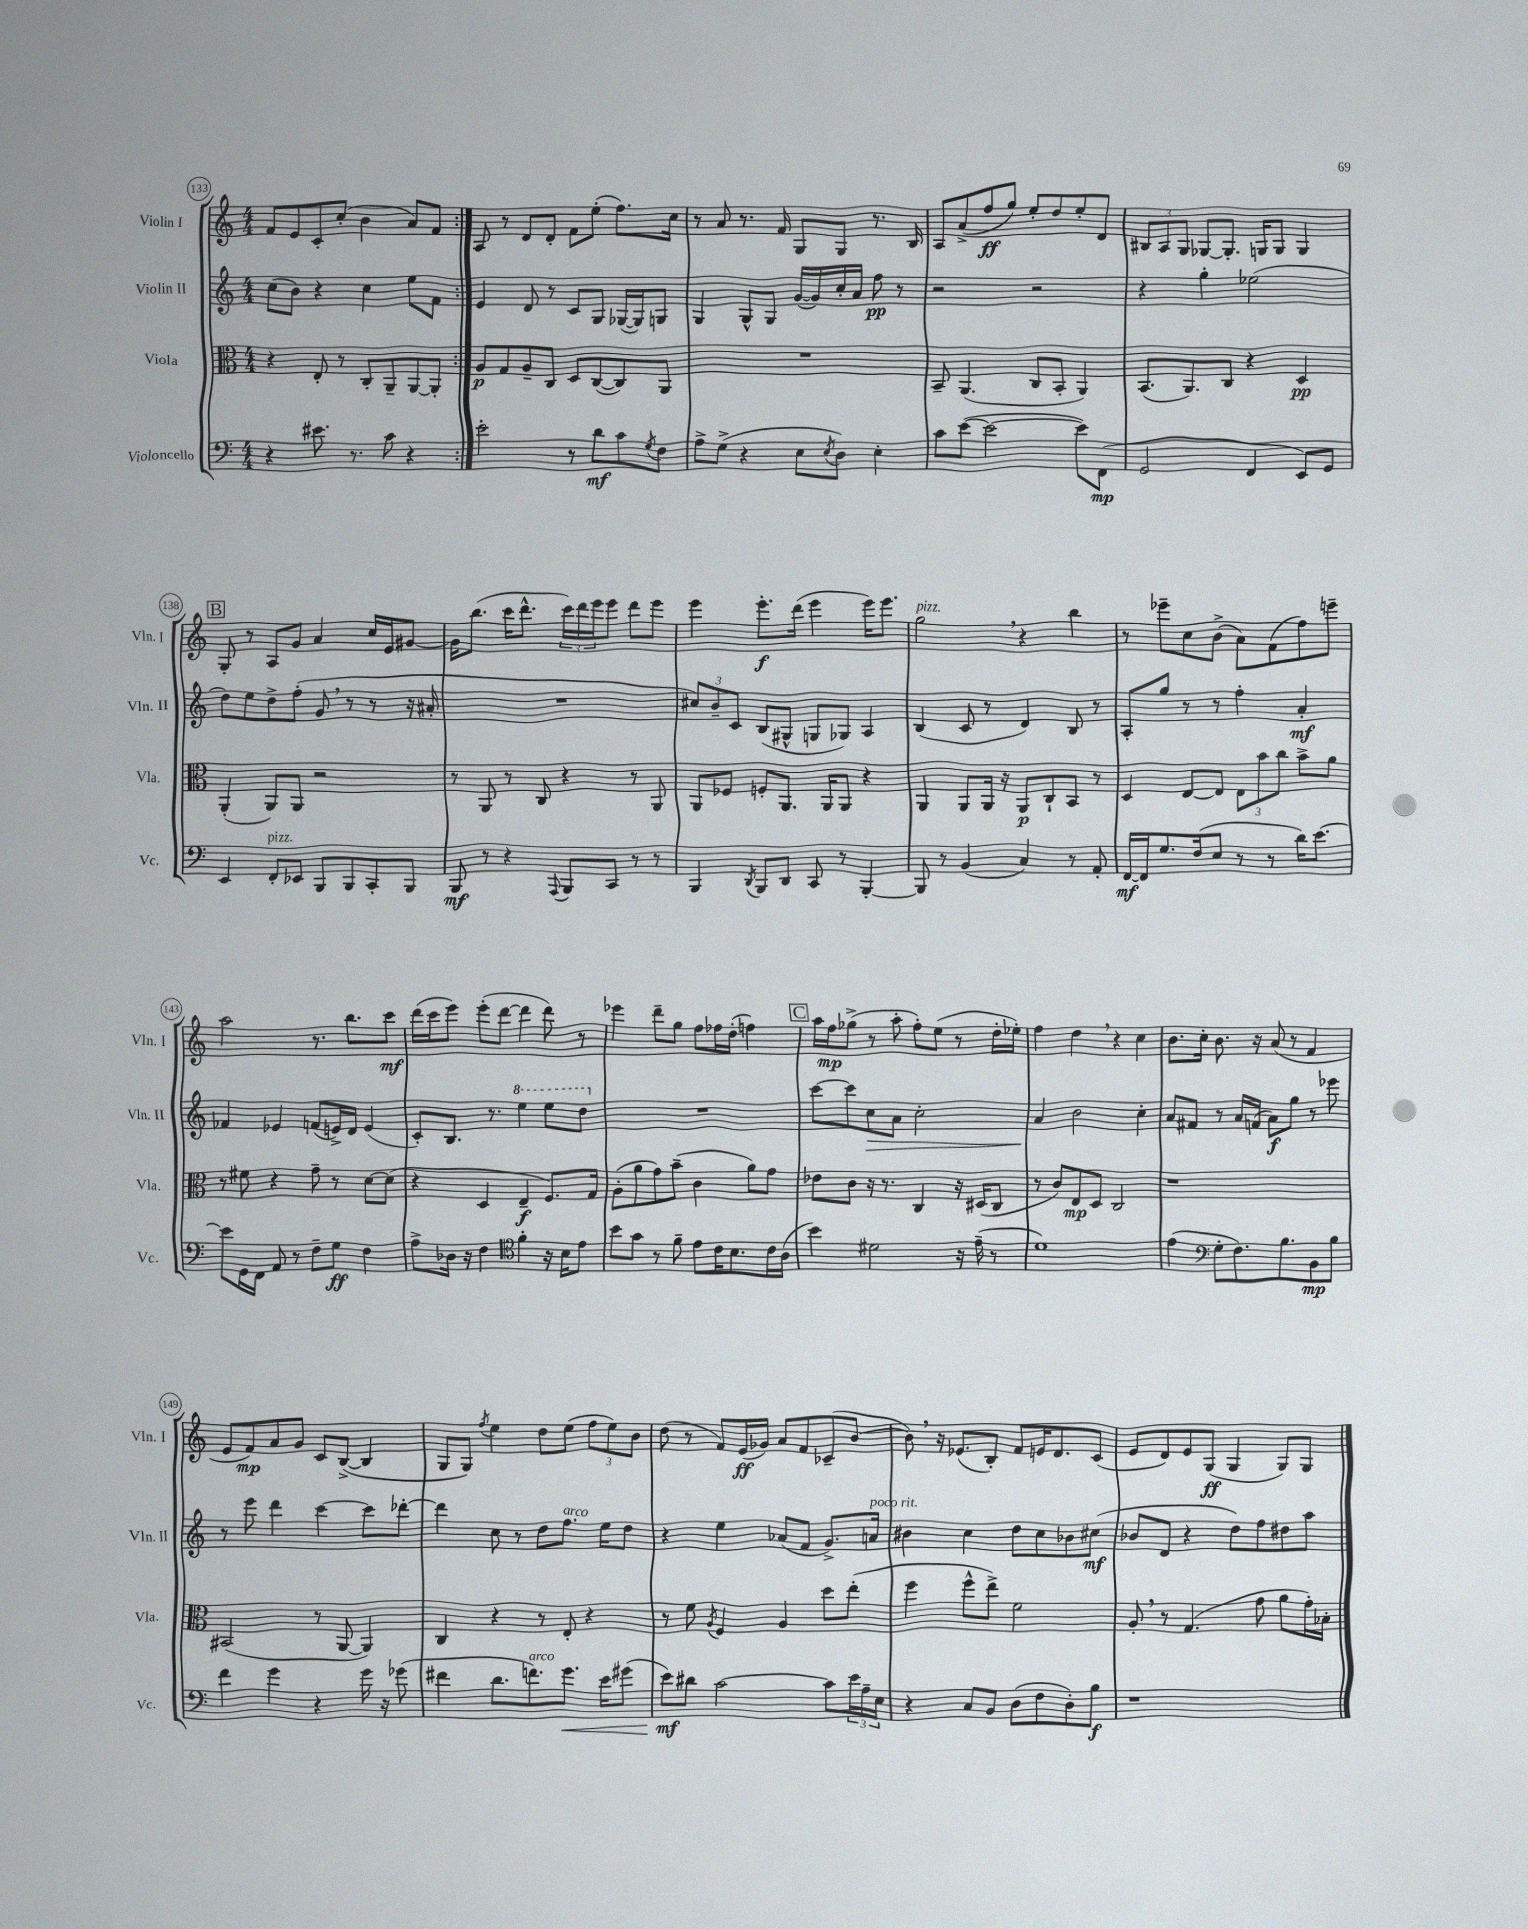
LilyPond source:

<<
\new StaffGroup <<
\new Staff = "s0" \with { instrumentName = "Violin I" shortInstrumentName = "Vln. I" } {
    \clef treble \key c \major \numericTimeSignature \time 4/4
    \repeat volta 2 { f'8 e'8 c'8-. c''8-.( b'4 a'8) f'8 | }
    a8 r8 d'8 d'8-. f'8 e''8-.( f''8.) c''16 |
    r8 a'8 r8. f'16 g8 g8 r8. b16 |
    a8 a'8->( f''8\ff g''8) e''8-. d''8 e''8-. d'8 |
    \tuplet 3/2 { bis8 a8 g8 } ges8~ ges8.-. g16 g8 g4 |
    \mark \markup { \box "B" } g8-. r8 a8 g'8 a'4 c''16 e'16 gis'8~ |
    gis'16 b''8.( c'''16 d'''8.-^ \tuplet 3/2 { c'''16) d'''16 e'''16 } e'''8 d'''8 e'''8 |
    e'''4 e'''8.-.\f d'''16( e'''4 e'''16) e'''8. |
    g''2^\markup { \italic "pizz." } \breathe r4 b''4 |
    r8 ees'''8-- c''8 b'8->( a'8) f'8( f''8) e'''8-- |
    a''2 r8. b''8. c'''8\mf |
    d'''16( c'''16 e'''8) e'''8-.( d'''8~ d'''4 d'''8) r8 |
    ees'''4 d'''8-- g''8 f''8 fes''16 d''16-.( f''4) |
    \mark \markup { \box "C" } a''16 f''16\mp ges''8->( r8 a''8-. f''8-.) e''8( r8 d''16-. ees''16-.) |
    f''4 d''4 \breathe r4 c''4 |
    b'8. c''16-. b'8. r16 a'8( r8 f'4 |
    e'8 f'8\mp) a'8 g'8 c'8 b8~->( b4 |
    g8 g8) \acciaccatura { f''8 } e''4 d''8 e''8( \tuplet 3/2 { f''8 e''8) b'8 } |
    d''8( r8 f'8) e'16\ff( ges'16) a'8 f'8 ces'8--( b'8~ |
    b'8) \breathe r16 ees'8.( b8-.) f'8 e'16 d'8. c'8( |
    e'8 d'8) e'8 g8\ff( g4 g8) g8 \bar "|." |
}
\new Staff = "s1" \with { instrumentName = "Violin II" shortInstrumentName = "Vln. II" } {
    \clef treble \key c \major \numericTimeSignature \time 4/4
    \repeat volta 2 { c''8( b'8) r4 c''4 e''8 f'8 | }
    e'4 d'8 r8 c'8 g8 ges16~( ges16) g8 |
    g4 g8-^ g8 g'16~( g'16) c''16-. a'16 f''8\pp r8 |
    r2 r2 |
    r4 g''4-. ees''2( |
    \mark \markup { \box "B" } d''8) e''8 d''8-> f''8-.( g'8 \breathe r8 r8 r16 ais'16-. |
    R1 |
    \tuplet 3/2 { cis''8) b'8-- c'8 } b8( gis8-^ g8 ges8) a4 |
    b4( c'8 r8 d'4) b8 r8 |
    a8-. g''8 r8 r8 f''4-. a'4-.\mf |
    fes'4 ees'4 f'8( e'16->) d'16 e'4( |
    c'8-.) b8. r8. \ottava #1 e'''4 e'''8 d'''8 \ottava #0 |
    R1 |
    \mark \markup { \box "C" } c'''8~ c'''8 c''8\> a'8 c''2-. |
    a'4\! b'2 c''4-. |
    a'8 fis'8 r8 a'16 f'16( a'8\f) g''8 r8 ees'''8 |
    r8 e'''8 d'''4 c'''4~ c'''8 des'''8~-. |
    des'''4 c''8 r8 d''8 f''8.^\markup { \italic "arco" } e''16 d''8 |
    r4 e''4 aes'8( f'8 g'8.->) a'16^\markup { \italic "poco rit." } |
    bis'4 c''4 d''8 c''8 bes'8 cis''8\mf( |
    bes'8 d'8 r4 d''8) f''8 dis''8 a''8 \bar "|." |
}
\new Staff = "s2" \with { instrumentName = "Viola" shortInstrumentName = "Vla." } {
    \clef alto \key c \major \numericTimeSignature \time 4/4
    \repeat volta 2 { r4 e8-. r8 c8-. a,8-- a,8~ a,8-. | }
    a8\p g8 a8-- c8 d8 c8~( c8) a,8 |
    R1 |
    b,8-- a,4.( c8 b,8-. a,4) |
    b,8.( a,8.) c8 r4 d4\pp |
    \mark \markup { \box "B" } a,4-.( a,8) a,8 r2 |
    r8 a,8 r8 c8 r4 r8 a,8 |
    a,8 fes8 f8-. a,8. a,16 a,8 r4 |
    a,4 a,8 a,16 r16 a,8\p c8-! b,8 r8 |
    d4 e8~ e8 \tuplet 3/2 { e8 b'8 c''8 } b'8-> a'8 |
    r8 fis'8 r4 g'8-- r8 d'8~ d'8( |
    r4 d4 e4--\f f8.) g16 |
    a8-.( a'8 g'8) b'8--( c'4 a'8) g'8 |
    \mark \markup { \box "C" } ees'8 c'8 r16 r8. c4 r16 dis16( c8 |
    r8 c'8) e8\mp d8 c2 |
    r1 |
    bis,2( r8 a,8~ a,4) |
    c4 r4 r8 e8-. r4 |
    r8 f'8 \acciaccatura { a8 } f4 a4 d''8 e''8-.( |
    f''4 f''8-^ e''8->) f'2 |
    a8-. \breathe r8 g4.( g'8 a'8 g'16-.) bes16-. \bar "|." |
}
\new Staff = "s3" \with { instrumentName = "Violoncello" shortInstrumentName = "Vc." } {
    \clef bass \key c \major \numericTimeSignature \time 4/4
    \repeat volta 2 { r4 eis'8. r8. c'8 r4 | }
    e'2-. r8 d'8\mf c'8 \acciaccatura { g8 } f8 |
    a8-> g8->( r4 e8 \acciaccatura { e8 } d8) e4-. |
    c'8 e'8~( e'2~ e'8) f,8\mp( |
    g,2 f,4 e,8) g,8 |
    \mark \markup { \box "B" } e,4 f,8-.^\markup { \italic "pizz." } ees,8 b,,8 b,,8 c,8-. b,,8 |
    b,,8\mf r8 r4 \appoggiatura { a,,8 } b,,8 c,8 r8 r8 |
    b,,4 \acciaccatura { d,8 } b,,8 d,8 c,8 r8 b,,4~-. |
    b,,8 r8 b,4( c4) r8 a,8-. |
    f,16~\mf f,16 g8. f16( e8 r8 r8 d'16) e'8.~ |
    e'8 g,16 f,16 a,8 r8 f8-- g8\ff f4 |
    a8-> des16 r16 f4 \clef tenor f'4-. r16 b16 e'8 |
    b'8 g'8 r8 f'8-- e'8 c'16 b8. c'16 a16( |
    \mark \markup { \box "C" } b'4) dis'2 r16 e'16--( r8 |
    d'1) |
    e'4( \clef bass g8-. f8.) b8. b,8\mp b8 |
    f'4 g'4 r4 g'16 r16 ges'8( |
    fis'4 d'8. f'8.^\markup { \italic "arco" }) g'8.\< e'16 gis'8( |
    e'8\mf\!) dis'8 c'2~ c'8 \tuplet 3/2 { e'16 a16-- e16 } |
    r4 c8 b,8 d8( f8 d8-.) b8\f |
    r1 \bar "|." |
}
>>
>>
\layout { \context { \Score currentBarNumber = #133 \override BarNumber.stencil = #(make-stencil-circler 0.1 0.3 ly:text-interface::print) } }
